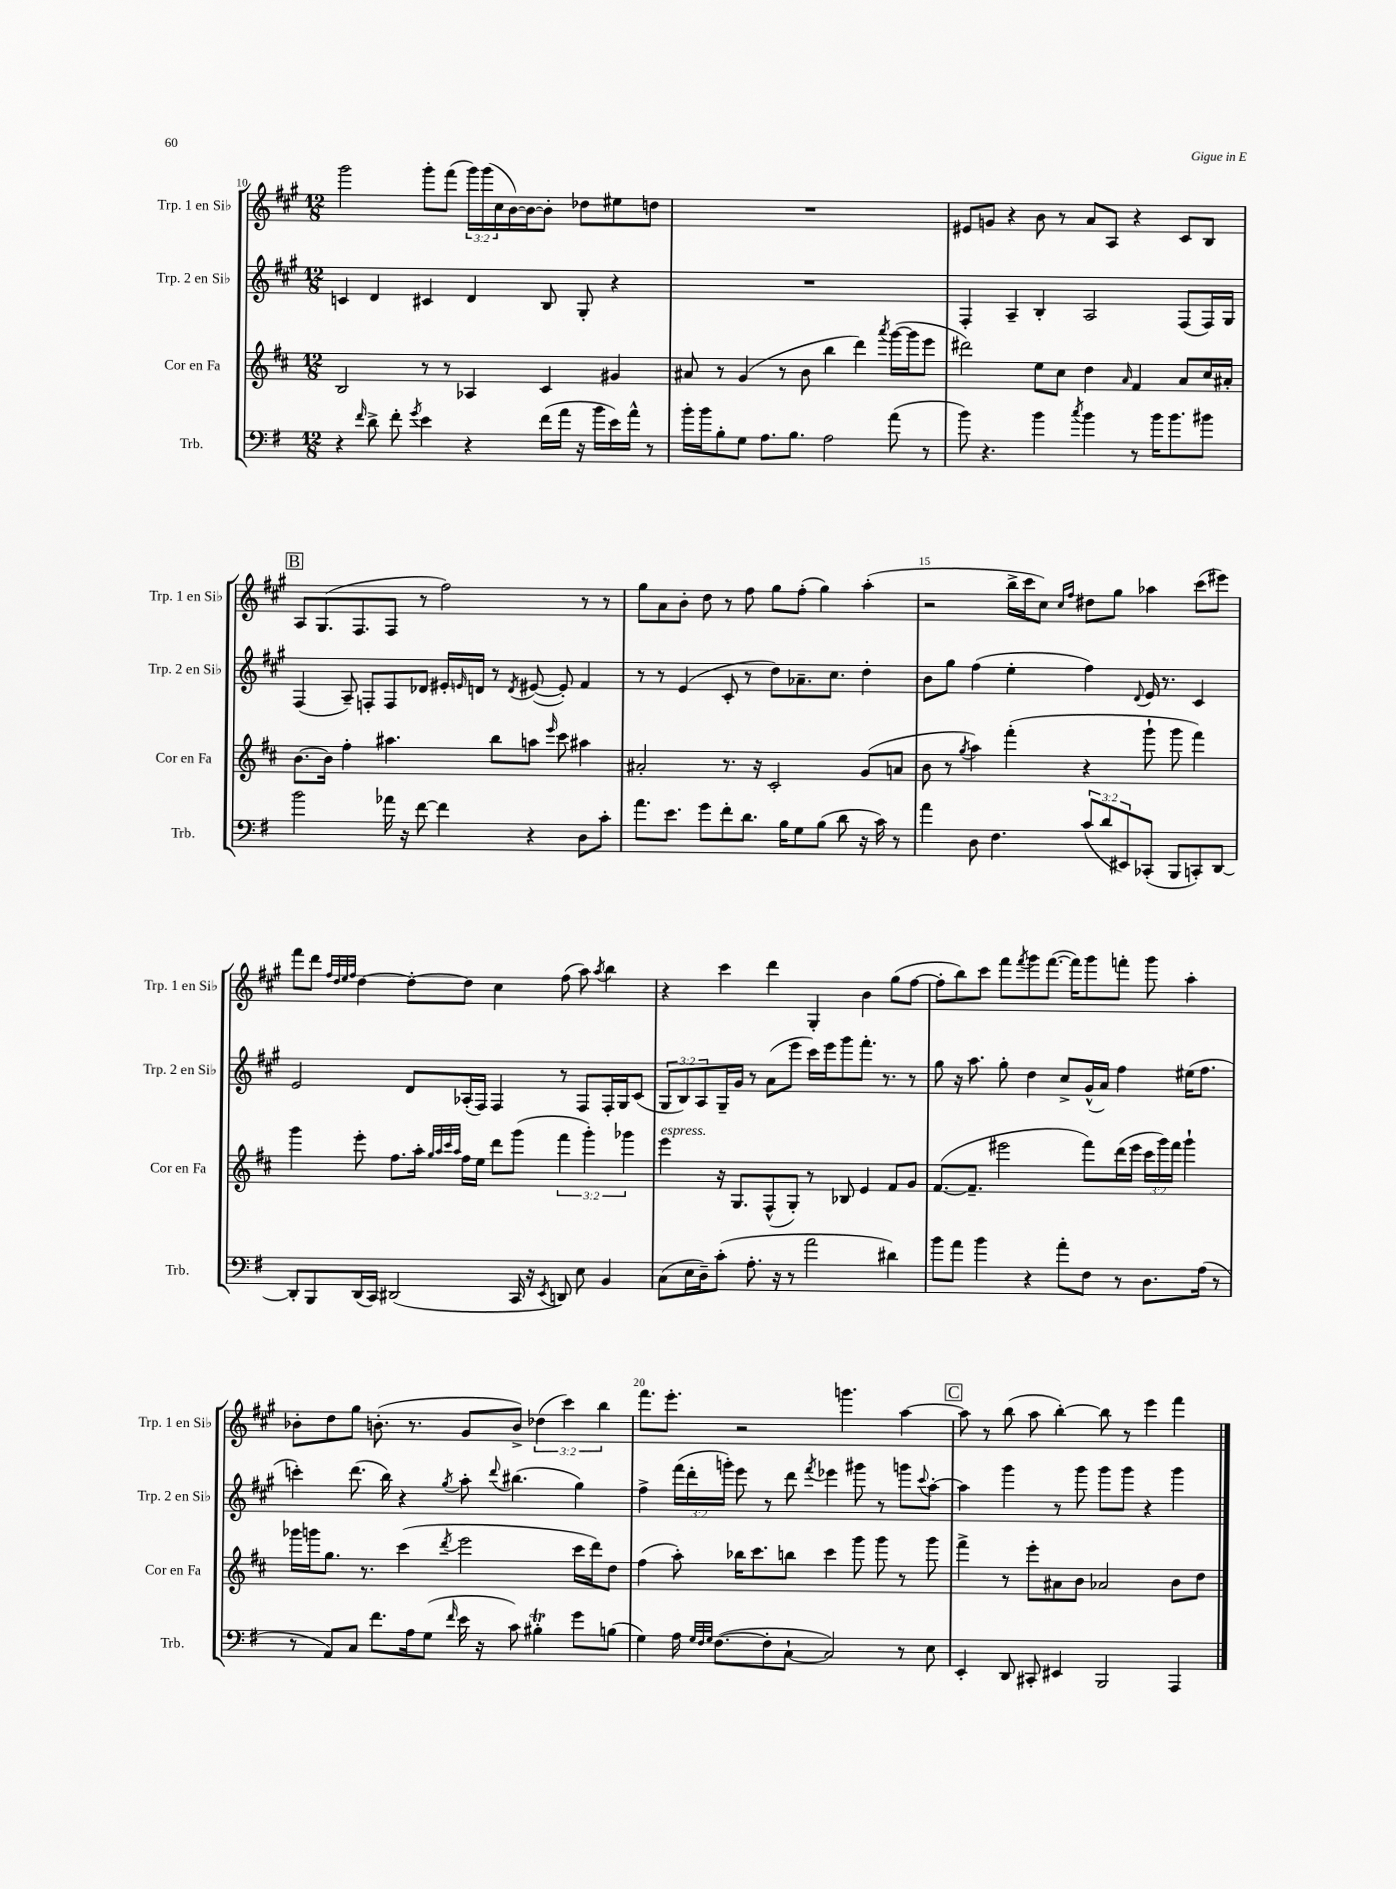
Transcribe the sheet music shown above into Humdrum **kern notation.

**kern	**kern	**kern	**kern
*staff4	*staff3	*staff2	*staff1
*clefF4	*clefG2	*clefG2	*clefG2
*k[f#]	*k[f#c#]	*k[f#c#g#]	*k[f#c#g#]
*M12/8	*M12/8	*M12/8	*M12/8
4r	2B	4c	2ggg#
16qqf#	.	.	.
8d^	.	4d	.
8f#'	.	.	.
8qg	.	.	.
4e	8r	4c#	8ggg#'
.	8r	.	(8fff#
4r	4A-	4d	24ggg#)
.	.	.	(24ggg#
.	.	.	24cc#
.	.	.	[16b)
.	.	.	16b_
(16f#	4c#	8B	8b']
16a	.	.	.
16r	.	8G#'	8dd-
16b	.	.	.
16e)	4g#	4r	8ee#
16a^^	.	.	.
8r	.	.	8dd
=	=	=	=
16b'	8a#	1.r	1.r
16b	.	.	.
8B'	8r	.	.
8G	(4g	.	.
8.A	.	.	.
.	8r	.	.
8.B	.	.	.
.	8b	.	.
2A	4bb	.	.
.	4ddd)	.	.
.	8qaaa	.	.
(8a	([16ggg	.	.
.	16ggg]	.	.
8r	8eee	.	.
=	=	=	=
8b)	2ddd#)	4F#'	8e#
4.r	.	.	8g
.	.	4A~	4r
4b	8ee	4B'	8b
.	8cc#	.	8r
8qcc	.	.	.
4b	4dd	2A	8a
.	.	.	8A
.	16qqa	.	.
8r	4f#	.	4r
16b	.	.	.
8.b	.	.	.
.	8a	(8F#	8c#
8b#	16cc#	16F#)	8B
.	16a#'	16G#	.
=	=	=	=
2b	[8.b	(4F#	8A
.	.	.	(8.G#
.	16b]	.	.
.	4ff#'	8A~)	.
.	.	.	8.F#
.	.	8F'	.
16a-	4.aa#	8F	8F#
16r	.	.	.
[8f#	.	8d-	8r
4f#]	.	16e#'	2ff#)
.	.	16qqe	.
.	.	16d	.
.	8bb	8r	.
.	.	8qd	.
4r	8aa	([8e#	.
.	16qqeee	.	.
.	8ccc#	8e#'])	.
8D	4aa#	4f#	8r
8c'	.	.	8r
=	=	=	=
8.a	2a#'	8r	8gg#
.	.	8r	8a
8.e	.	.	.
.	.	(4e	8b'
8g	.	.	8dd
8f#'	8.r	8c#'	8r
8.d	.	8r	8ff#
.	16r	.	.
.	2c#'	8dd)	8gg#
16B	.	.	.
8G	.	8.a-~	(8ff#'
(8B	.	.	4gg#)
.	.	8.cc#	.
8d	.	.	.
16r	(8g	4dd'	(4aa'
16c)	.	.	.
8r	8a	.	.
=	=	=	=
4a	8b	8b	2r
.	8r	8gg#	.
.	8qgg	.	.
8D	4aa)	(4ff#	.
4.F#	.	.	.
.	(4fff#'	4ee'	16bb^
.	.	.	16ccc#
.	.	.	8cc#)
.	.	.	16qqcc#
.	.	.	16qqff#
(12c	4r	4ff#)	8dd#
12d	.	.	.
.	.	.	8gg#
12EE#)	.	.	.
.	.	8qqd	.
(8CC-'	8ggg`	16e	4aa-
.	.	8.r	.
8BBB	8ggg	.	.
8CC')	4fff#)	4c#	(8ccc#
[8DD	.	.	8eee#)
=	=	=	=
8DD']	4ggg	2e	8fff#
8BBB	.	.	8ddd
.	.	.	32qqff#
.	.	.	32qqdd
.	.	.	32qqee
.	.	.	32qqff#
(16DD	8eee'	.	[4dd
16CC)	.	.	.
(2DD#	8.ff#	.	.
.	.	8d	8dd'_
.	16aa'	.	.
.	32qqgg	.	.
.	32qqaa	.	.
.	32qqccc#	.	.
.	32qqaa	.	.
.	16ff#	(16A-'	8dd]
.	16ee	16F#)	.
.	8ddd	4F#	4cc#
16CC	(8ggg	.	.
16r	.	.	.
8qEE	.	.	.
8DD)	6fff#	8r	(8ff#
8E	.	8F#	8aa)
.	6ggg')	.	.
.	.	.	8qaa
4BB	.	16F#'	4bb
.	.	16G#	.
.	6ggg-	.	.
.	.	(8c#	.
=	=	=	=
(8C	4eee	12G#	4r
.	.	12B)	.
16E	.	.	.
.	.	12A	.
16D~)	.	.	.
(8c'	16r	16G#~	4ccc#
.	8.G	16g#	.
8.A'	.	8r	.
.	(8F#^^	(8a	4ddd
16r	.	.	.
8r	8G')	8eee	.
2a	8r	16ccc#)	4G#'
.	.	16eee	.
.	8B-	8ggg#	.
.	4e	8.fff#'	4b
.	.	8.r	.
4d#)	8f#	.	(8gg#
.	8g	8r	[8ff#
=	=	=	=
8b	([8.f#	8gg#	8ff#']
8a	.	16r	8bb)
.	8.f#~]	8.aa	.
4b	.	.	8ccc#
.	2eee#	8gg#'	8fff#
.	.	.	8qfff#
4r	.	4dd	8ggg#
.	.	.	([8.fff#
8a'	.	8cc#^	.
.	.	.	16fff#])
8F#	8fff#)	(16g#^^	8ggg#
.	.	16a)	.
8r	(16ddd	4ff#	8fff'
.	16eee#	.	.
8.D	24ccc#	.	8ggg#
.	24ggg)	.	.
.	24fff#	.	.
.	4ggg`	(16ee#	4aa'
(16A	.	8.ff#	.
8r	.	.	.
=	=	=	=
8r	16ggg-	4ccc')	8b-'
.	16ggg	.	.
8AA)	8.gg	.	8dd
8C	.	(8.ddd	8gg#
.	8.r	.	.
8.f#	.	.	(8.b'
.	.	16bb)	.
.	(4ccc#	4r	.
16A	.	.	8.r
(8G	.	.	.
16qqf#	8qddd	8qgg#	.
16e	2eee	8aa'	8g#
16r	.	.	.
.	.	8qqddd	.
8c)	.	(4.bb#	8b^)
4B#'	.	.	(6dd-
.	.	.	6ccc#)
8g	16ccc#	4gg#)	.
.	16ddd)	.	.
.	.	.	6bb
(8B	8dd	.	.
=	=	=	=
4G)	(4ff#	4ff#^	8.fff#
.	.	.	8.eee'
16A	8aa')	(24fff#	.
.	.	24ddd'	.
32qqG	.	.	.
32qqF#	.	.	.
32qqG	.	.	.
([8.F#	.	.	.
.	.	24ggg')	.
.	16bb-	8eee	2r
.	8.ccc#	.	.
8F#']	.	8r	.
[8C`	8bb	8ddd	.
.	.	8qfff#	.
2C])	4ccc#	4eee-	.
.	.	.	4.ggg
.	8ggg	8ggg#	.
.	8ggg	8r	.
8r	8r	8ggg	[4aa
.	.	8qqccc#	.
8E	8ggg	[8aa'	.
=	=	=	=
4EE'	4fff#^	4aa]	8aa]
.	.	.	8r
8DD	8r	4ggg#	(8bb
8CC#'	8eee'	.	8aa
4EE#	8a#	8r	[4bb')
.	8b	8ggg#	.
2BBB	2a-	8ggg#	8bb]
.	.	8ggg#	8r
.	.	4r	4eee
4AAA	8b	4ggg#	4fff#
.	8dd	.	.
==	==	==	==
*-	*-	*-	*-
